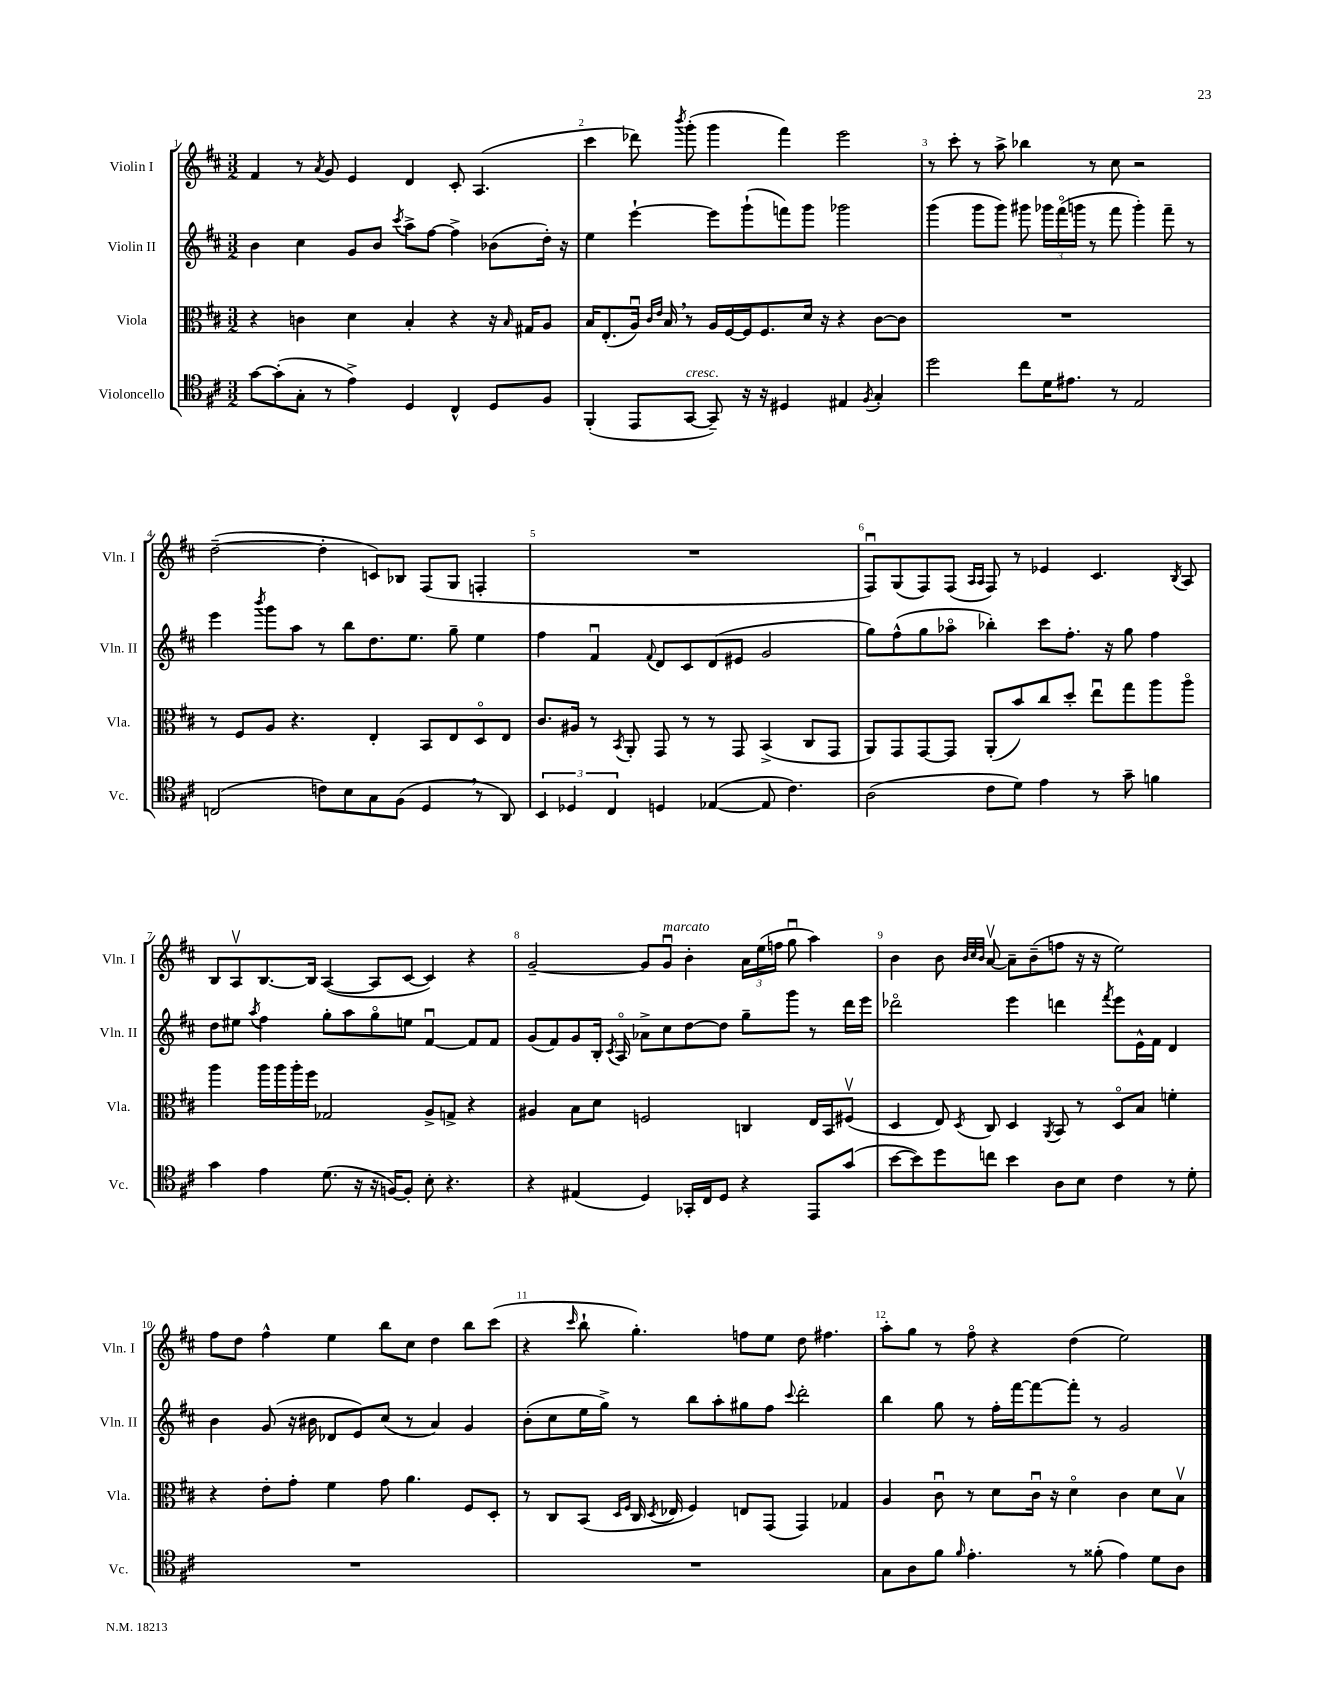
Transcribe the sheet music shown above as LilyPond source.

<<
\new StaffGroup <<
\new Staff = "s0" \with { instrumentName = "Violin I" shortInstrumentName = "Vln. I" } {
    \clef treble \key d \major \numericTimeSignature \time 3/2
    \autoBeamOff fis'4 r8 \acciaccatura { a'8 } g'8 e'4 d'4 cis'8-. a4.( |
    cis'''4 des'''8) \acciaccatura { b'''8 } g'''8-.( g'''4 fis'''4) e'''2 |
    r8 cis'''8-. r8 a''8-> bes''4 r8 cis''8 r2 |
    d''2~--( d''4-. c'8[) bes8] fis8[( g8] f4-. |
    R1. |
    fis8[\downbow) g8( fis8) fis8]( \grace { a16[ a16] } fis8) r8 ees'4 cis'4. \acciaccatura { b8 } a8 |
    b8[ a8\upbow b8.~ b16] a4~( a8[ cis'8]~ cis'4) r4 |
    g'2~-- g'8[ g'8]\downbow^\markup { \italic "marcato" } b'4-. \tuplet 3/2 { a'16[ e''16( f''16] } g''8\downbow a''4) |
    b'4 b'8 \grace { b'32[ cis''32 b'32] } a'8~\upbow a'8[-- b'8--( f''8] r16 r16 e''2) |
    fis''8[ d''8] fis''4-^ e''4 b''8[ cis''8] d''4 b''8[ cis'''8]( |
    r4 \grace { cis'''16 } b''8-! g''4.-.) f''8[ e''8] d''8 fis''4. |
    a''8[-. g''8] r8 fis''8\flageolet r4 d''4( e''2) \bar "|." |
}
\new Staff = "s1" \with { instrumentName = "Violin II" shortInstrumentName = "Vln. II" } {
    \clef treble \key d \major \numericTimeSignature \time 3/2
    \autoBeamOff b'4 cis''4 g'8[ b'8] \acciaccatura { cis'''8 } a''8[-> fis''8]~ fis''4-> bes'8[( d''16]-.) r16 |
    e''4 e'''4~-! e'''8[ g'''8-!( f'''8) g'''8] ges'''2 |
    g'''4( g'''8[ g'''8]) gis'''8 \tuplet 3/2 { ges'''16[ fis'''16\flageolet( g'''16] } r8 fis'''8 g'''4-.) fis'''8-- r8 |
    e'''4 \acciaccatura { b'''8 } g'''8[ a''8] r8 b''8[ d''8. e''8.] g''8-- e''4 |
    fis''4 fis'4\downbow \appoggiatura { fis'8 } d'8[ cis'8 d'8( eis'8] g'2 |
    g''8[) fis''8-^( g''8 aes''8]\flageolet bes''4-.) cis'''8[ fis''8.]-. r16 g''8 fis''4 |
    d''8[ eis''8] \acciaccatura { a''8 } fis''4 g''8[-. a''8 g''8\flageolet e''8] fis'4~\downbow fis'8[ fis'8] |
    g'8[( fis'8) g'8 b16]-. \acciaccatura { cis'8 } a16\flageolet aes'8[-> cis''8 d''8~ d''8] g''8[-- g'''8] r8 d'''16[ e'''16] |
    des'''2\flageolet e'''4 d'''4 \acciaccatura { fis'''8 } e'''8[ e'16-^ fis'16] d'4 |
    b'4 g'8( r16 bis'16 des'8[ e'8) cis''8]( r8 a'4) g'4 |
    b'8[-.( cis''8 e''16 g''16]->) r8 b''8[ a''8-. gis''8 fis''8] \appoggiatura { cis'''8 } d'''2-. |
    b''4 g''8 r8 fis''16[-. fis'''16~ fis'''8~ fis'''8]-. r8 g'2 \bar "|." |
}
\new Staff = "s2" \with { instrumentName = "Viola" shortInstrumentName = "Vla." } {
    \clef alto \key d \major \numericTimeSignature \time 3/2
    \autoBeamOff r4 c'4 d'4 b4-. r4 r16 \grace { b16 } gis16[ a8] |
    b16[ e8.-.( a16]\downbow) \grace { cis'16[ e'16] } b16 \breathe r8 a16[ fis16~ fis16 fis8. d'16] r16 r4 cis'8[~ cis'8] |
    R1. |
    r8 fis8[ a8] r4. e4-. b,8[ e8 d8\flageolet e8] |
    cis'8.[ ais16] r8 \acciaccatura { b,8 } a,8-. g,8 r8 r8 g,8 b,4->( cis8[ g,8] |
    a,8[) g,8 g,8~ g,8] a,8[-.( b'8) cis''8 d''8]-. e''8[\downbow g''8 a''8 a''8]\flageolet |
    a''4 a''16[ a''16 a''16-. fis''16] ges2 a8[-> g8]-> r4 |
    ais4 b8[ d'8] f2 c4 e16[ b,16 fis8]\upbow( |
    d4 e8) \acciaccatura { d8 } cis8 d4 \acciaccatura { a,8 } b,8 r8 d8[\flageolet b8] f'4-. |
    r4 e'8[-. g'8]-. fis'4 g'8 a'4. fis8[ d8]-. |
    r8 cis8[ b,8]( \grace { d16[ fis16] } cis16 \acciaccatura { d8 } ees16 fis4) e8[ g,8]( g,4) ges4 |
    a4 cis'8\downbow r8 d'8[ cis'16]\downbow r16 d'4\flageolet cis'4 d'8[ b8]\upbow \bar "|." |
}
\new Staff = "s3" \with { instrumentName = "Violoncello" shortInstrumentName = "Vc." } {
    \clef tenor \key d \major \numericTimeSignature \time 3/2
    \autoBeamOff g'8[~ g'8-.( g8]-. r8 e'4->) d4 cis4-^ d8[ fis8] |
    fis,4-.( e,8[ g,8]~^\markup { \italic "cresc." } g,8--) r16 r16 dis4 eis4 \acciaccatura { fis8 } g4-. |
    d''2 cis''8[ d'16 eis'8.] r8 e2 |
    c2( c'8[) b8 g8 fis8]( d4 \breathe r8 a,8) |
    \tuplet 3/2 { b,4 des4 cis4 } d4 ees4~( ees8 cis'4.) |
    a2( cis'8[ d'8]) e'4 r8 g'8-- f'4 |
    g'4 e'4 d'8.( r16 r16 f16[~) f8]-. b8-. r4. |
    r4 eis4( d4) ges,16[-. cis16 d8] r4 e,8[ g'8]( |
    b'8[~ b'8) d''8 c''8] b'4 a8[ b8] cis'4 r8 d'8-. |
    R1. |
    R1. |
    g8[ a8 fis'8] \grace { fis'16 } e'4.-. r8 fisis'8-.( e'4) d'8[ a8] \bar "|." |
}
>>
>>
\layout { \context { \Score \override BarNumber.break-visibility = ##(#f #t #t) barNumberVisibility = #all-bar-numbers-visible } }
